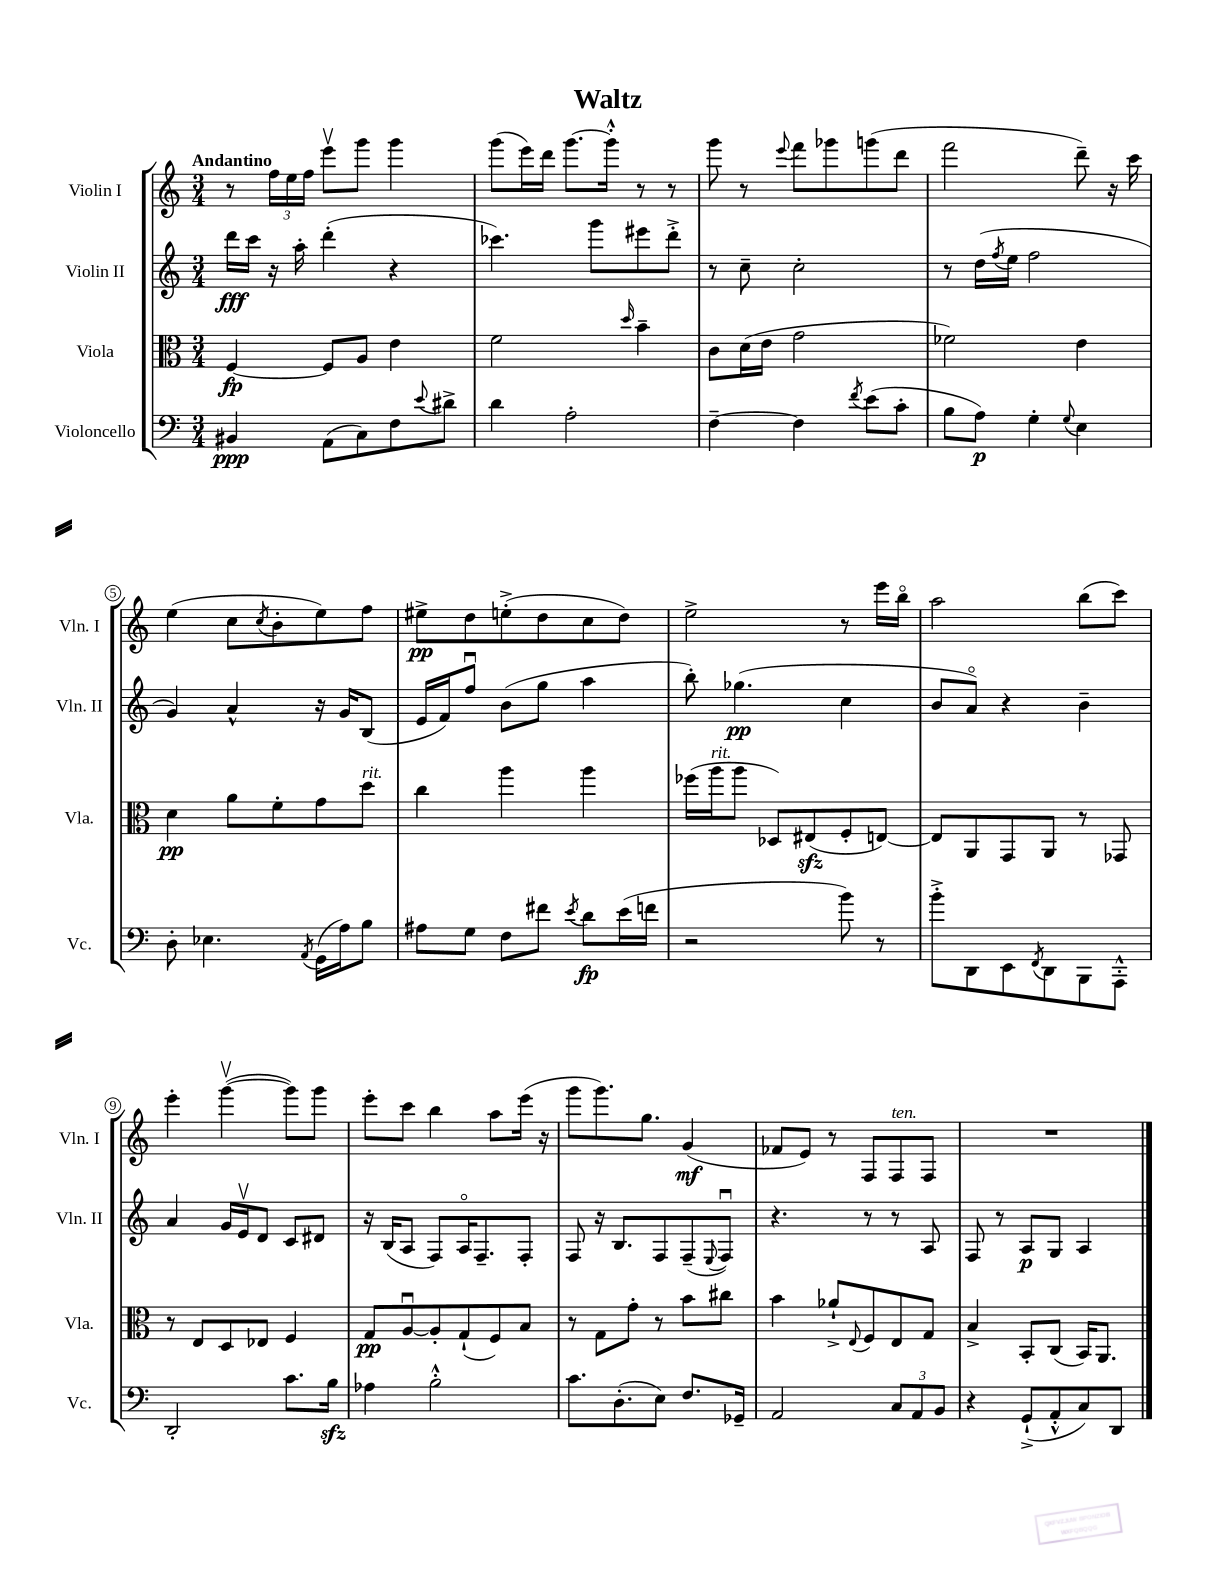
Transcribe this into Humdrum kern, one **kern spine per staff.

**kern	**kern	**kern	**kern
*staff4	*staff3	*staff2	*staff1
*clefF4	*clefC3	*clefG2	*clefG2
*k[]	*k[]	*k[]	*k[]
*M3/4	*M3/4	*M3/4	*M3/4
4BB#/	[4F/	16ddd\LL	8r
.	.	16ccc\JJ	.
.	.	16r	24ff\LL
.	.	.	24ee\
.	.	16aa'\	.
.	.	.	24ff\JJ
(8AA\L	8F/]L	(4ddd'\	8eeev\L
8C\)	8A/J	.	8ggg\J
8F\	4e\	4r	4ggg\
8qqe/	.	.	.
8d#^\J	.	.	.
=	=	=	=
4d\	2f\	4.ccc-\)	(8ggg\L
.	.	.	16eee\L)
.	.	.	16ddd\JJ
2A'\	.	.	[8.ggg\L
.	.	8ggg\L	.
.	.	.	16ggg'^^\]Jk
.	16qqdd/	.	.
.	4b~\	8eee#\	8r
.	.	8ddd'^\J	8r
=	=	=	=
[4F~\	8c\L	8r	8ggg\
.	(16d\L	8cc~\	8r
.	16e\JJ	.	.
.	.	.	8qqeee/
4F\]	2g\	2cc'\	8fff\L
.	.	.	8ggg-\
8qf/	.	.	.
(8e\L	.	.	(8ggg\
8c'\J	.	.	8ddd\J
=	=	=	=
8B\L	2f-\)	8r	2fff\
8A\J)	.	(16dd\LL	.
.	.	8qff/	.
.	.	16ee\JJ	.
4G'\	.	2ff\	.
8qqG/	.	.	.
4E\	4e\	.	8ddd~\)
.	.	.	16r
.	.	.	16ccc\
=	=	=	=
8D'\	4d\	4g/)	(4ee\
4.E-\	.	.	.
.	8a\L	4a^^/	8cc\L
.	.	.	8qcc/
.	8f'\	.	8b'\
8qAA/	.	.	.
(16GG\LL	8g\	16r	8ee\)
16A\J)	.	16g/LK	.
8B\J	8dd\J	(8B/J	8ff\J
=	=	=	=
8A#\L	4cc\	16e/LL	8ee#^\L
.	.	16f/J)	.
8G\J	.	8ffu/J	8dd\
8F\L	4aa\	(8b\L	(8ee'^\
8f#\J	.	8gg\J	8dd\
8qe/	.	.	.
8d\L	4aa\	4aa\	8cc\
(16e\L	.	.	8dd\J)
16f\JJ	.	.	.
=	=	=	=
2r	(16ff-\LL	8bb'\)	2ee^\
.	16aa\J	.	.
.	8aa\J	(4.gg-\	.
.	8D-/L)	.	.
.	(8E#/	.	.
8b\)	8F'/	4cc\	8r
8r	[8E/J)	.	16eee\LL
.	.	.	16bbo\JJ
=	=	=	=
8b'^\L	8E/]L	8b/L	2aa\
8DD\	8AA/	8ao/J)	.
8EE\	8GG/	4r	.
8qFF/	.	.	.
8DD\	8AA/J	.	.
8BBB\	8r	4b~\	(8bb\L
8AAA'^^\J	8GG-/	.	8ccc\J)
=	=	=	=
2DD'/	8r	4a/	4eee'\
.	8E/L	.	.
.	8D/	16g/LL	([4gggv\
.	.	16ev/J	.
.	8E-/J	8d/J	.
8.c\L	4F/	8c/L	8ggg\]L)
.	.	8d#/J	8ggg\J
16B\Jk	.	.	.
=	=	=	=
4A-\	8G/L	16r	8eee'\L
.	.	(16B/LK	.
.	[8Au/	8A/J	8ccc\J
2B'^^\	8A'/]	8F/L)	4bb\
.	(8G`/	16Ao/K	.
.	.	8.F~/	.
.	8F/)	.	8aa\L
.	8B/J	8F'/J	(16eee\Jk
.	.	.	16r
=	=	=	=
8.c\L	8r	8F/	8ggg\L
.	8G\L	16r	8.ggg\)
(8.D'\	.	8.B/L	.
.	8g'\J	.	.
.	.	.	8.gg\J
8E\J)	8r	8F/	.
8.F/L	8b\L	(8F~/	(4g/
.	.	8qqE/	.
.	8cc#\J	8Fu/J)	.
16GG-~/Jk	.	.	.
=	=	=	=
2AA/	4b\	4.r	8f-/L
.	.	.	8e/J)
.	8a-`^/L	.	8r
.	8qqE/	.	.
.	8F/	8r	8F/L
12C/L	8E/	8r	8F/
12AA/	.	.	.
.	8G/J	8A/	8F/J
12BB/J	.	.	.
=	=	=	=
4r	4B^/	8F/	2.r
.	.	8r	.
(8GG`^/L	8BB'/L	8A/L	.
8AA'^^/	(8C/J	8G/J	.
8C/)	16BB/LK)	4A/	.
.	8.AA/J	.	.
8DD/J	.	.	.
==	==	==	==
*-	*-	*-	*-
